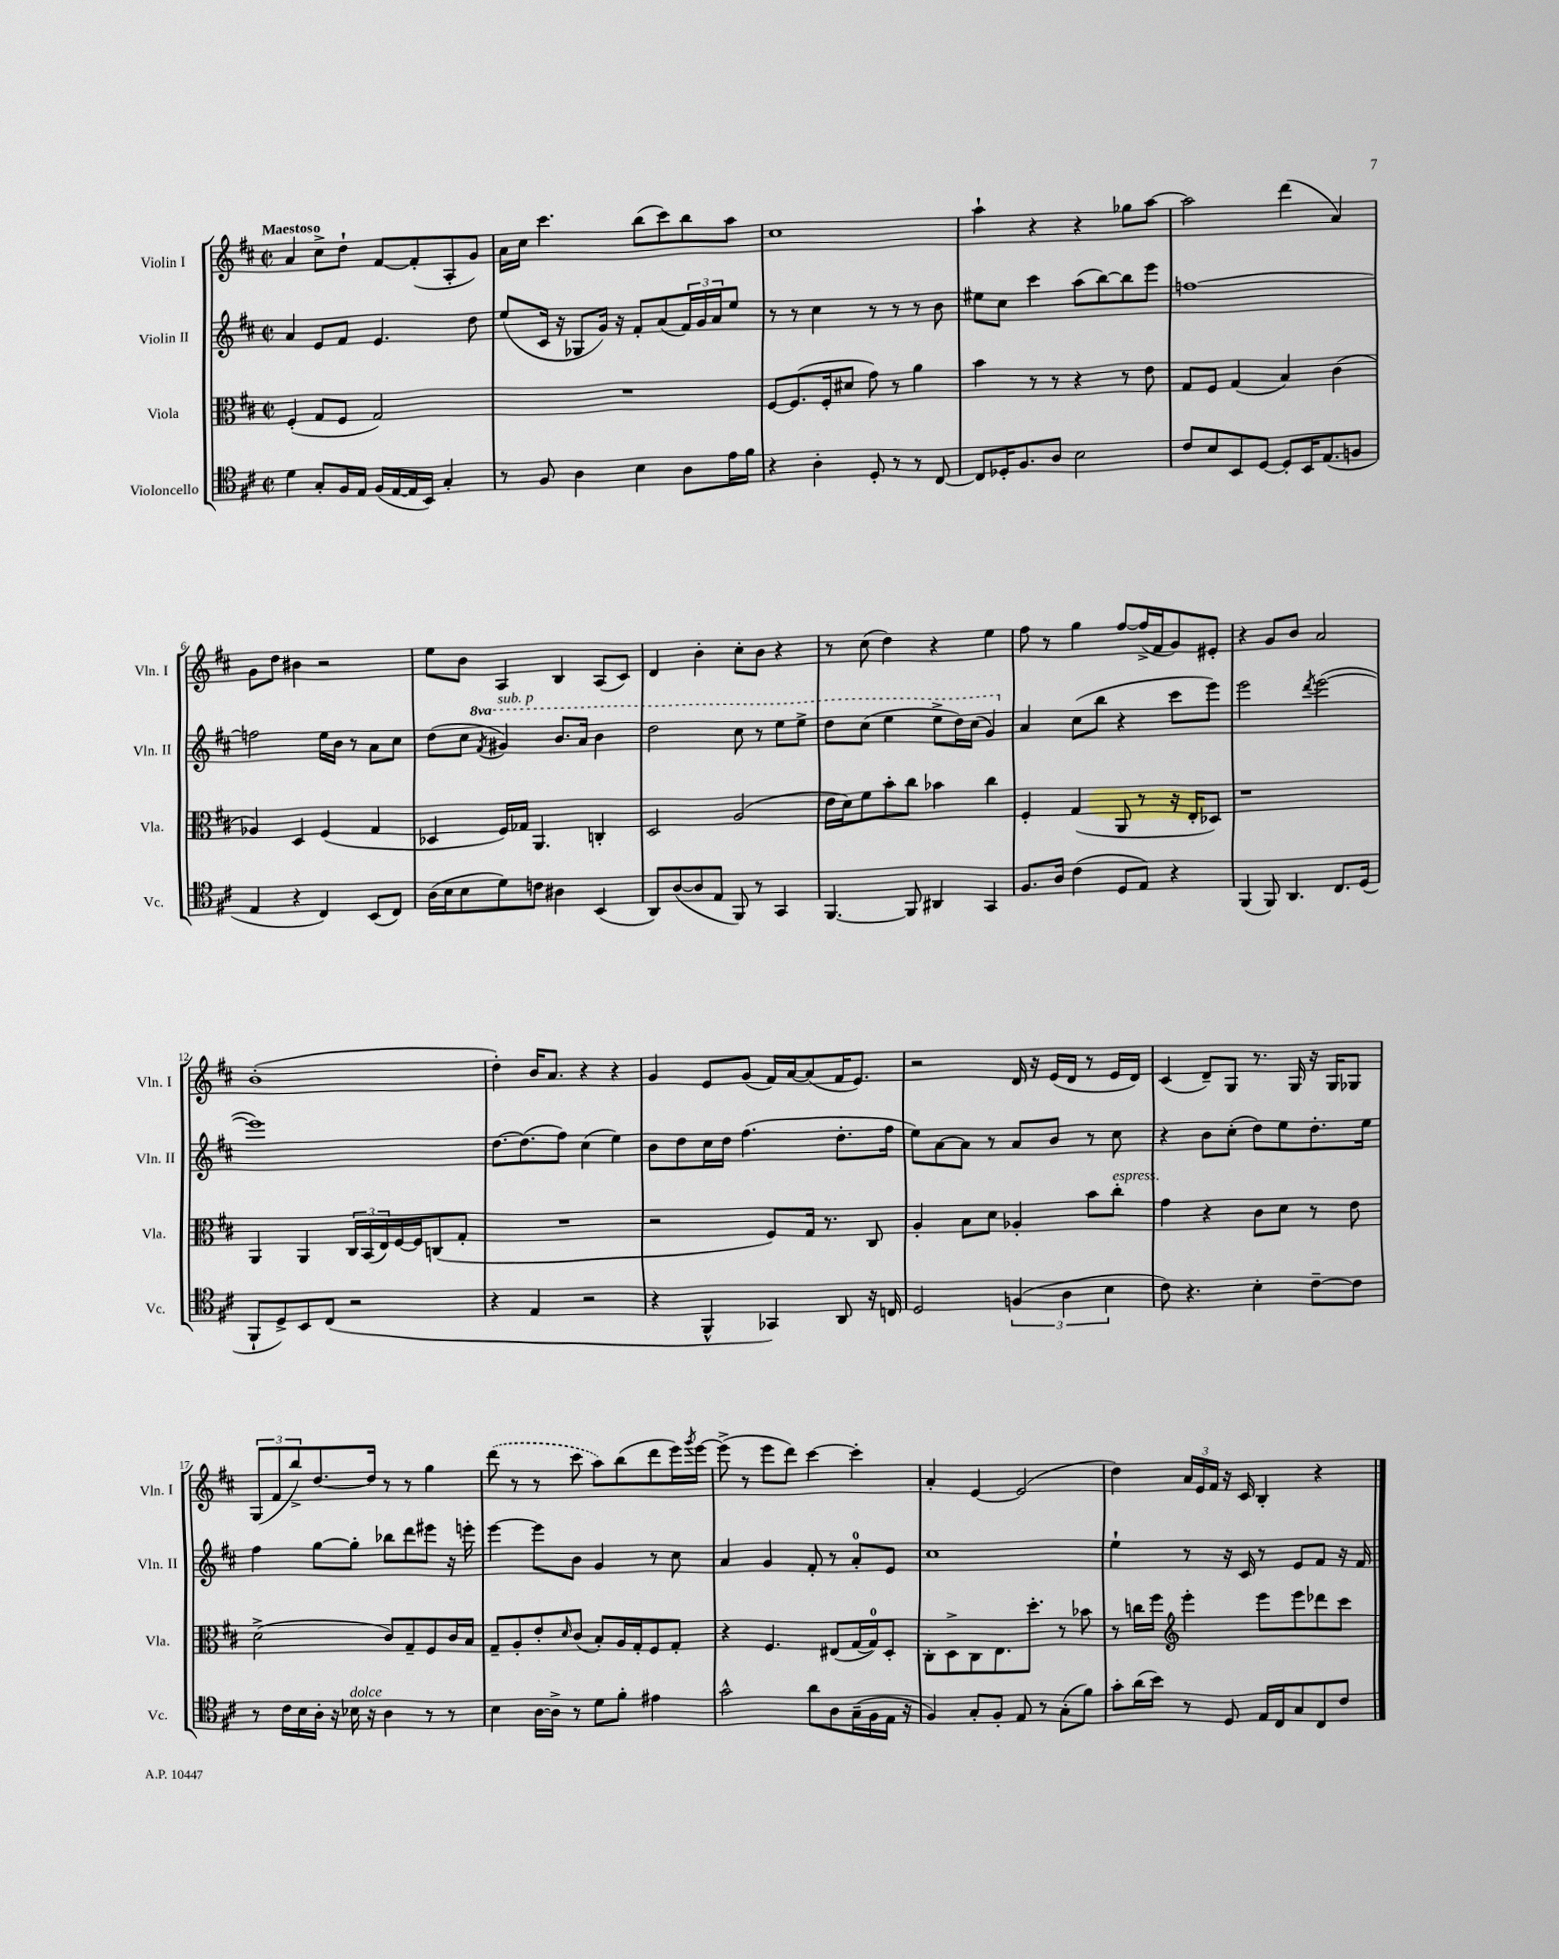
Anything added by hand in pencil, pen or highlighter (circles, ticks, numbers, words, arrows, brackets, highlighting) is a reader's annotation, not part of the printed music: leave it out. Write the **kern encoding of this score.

**kern	**kern	**kern	**kern
*staff4	*staff3	*staff2	*staff1
*clefC4	*clefC3	*clefG2	*clefG2
*k[f#c#]	*k[f#c#]	*k[f#c#]	*k[f#c#]
*M2/2	*M2/2	*M2/2	*M2/2
*met(c|)	*met(c|)	*met(c|)	*met(c|)
4d\	(4F#'/	4a/	4a/
8G'/L	8G/L	8e/L	8cc#^\L
16F#/L	8F#/J	8f#/J	8dd`\J
16E/JJ	.	.	.
(16F#/LL	2G/)	4.e/	[8f#/L
[16E/	.	.	.
16E/]	.	.	(8f#'/]
16BB/JJ)	.	.	.
4G'/	.	.	8A'/
.	.	8dd\	8g/J)
=	=	=	=
8r	1r	(8ee/L	16a\LL
.	.	.	16cc#\JJ
8F#/	.	16c#/Jk	4.ccc#\
.	.	16r	.
4A\	.	8G-/L	.
.	.	16g/Jk)	.
.	.	16r	.
4B\	.	8f#'/L	(8bb\L
.	.	(8a/	8ccc#\)
8A\L	.	24f#/L)	8bb\
.	.	24g/	.
.	.	24a/J	.
16e\L	.	8ee/J	8aa\J
16f#\JJ	.	.	.
=	=	=	=
4r	[8F#/L	8r	1cc#
.	(8.F#/]	8r	.
4A'\	.	4cc#\	.
.	16F#'/k	.	.
.	8d#/J	.	.
8D'/	8g\)	8r	.
8r	8r	8r	.
8r	4a\	8r	.
[8C#/	.	8b\	.
=	=	=	=
8C#/]L	4b\	8ee#\L	4aa`\
16D-'/K	.	8cc#\J	.
8.F#/	.	.	.
.	8r	4ccc#\	4r
8A/J	8r	.	.
2B\	4r	(8aa\L	4r
.	.	[8bb\)	.
.	8r	8bb\]	8gg-\L
.	8e\	8eee\J	[8aa\J
=	=	=	=
8c#/L	8G/L	[1ff	2aa\]
8B/	8F#/J	.	.
8BB/	(4G/	.	.
[8D/J	.	.	.
8D'/]L	4B/)	.	(4ddd\
16BB/K	.	.	.
(8.E/	.	.	.
.	(4c#\	.	4a/)
8F/J	.	.	.
=	=	=	=
4E/	4A-/)	2ff\]	8g\L
.	.	.	8dd\J
4r	4D/	.	4b#\
4C#/)	(4F#/	16ee\LL	2r
.	.	16b\JJ	.
.	.	8r	.
(8BB/L	4G/	8a\L	.
8C#/J)	.	8cc#\J	.
=	=	=	=
(16A\LL	4D-/	(8dd\L	8ee\L
16B\J	.	.	.
8B\	.	8cc#\J	8b\J
.	.	8qff#/	.
8d\)	16F#/LL)	4gg#/)	4A/
.	16G-/JJ	.	.
8c\J	4.AA/	.	.
4A#\	.	8.bb/L	4B/
.	.	16aa/Jk	.
(4BB/	4C'/	4bb\	(8A/L
.	.	.	8c#/J)
=	=	=	=
8AA/L)	2D/	2ddd\	4d/
([8A/	.	.	.
8A/]	.	.	4b'\
8E/J	.	.	.
8FF#/)	(2A/	8ccc#\	8cc#'\L
8r	.	8r	8b\J
4GG/	.	8eee\L	4r
.	.	8eee^\J	.
=	=	=	=
[4.FF#/	16e\LL	8ddd\L	8r
.	16d\J)	.	.
.	8f#\	(8ccc#\J	(8cc#\
.	8b'\	4eee\	4dd\)
8FF#/]	8cc#\J	.	.
4AA#/	4b-\	8eee^\L	4r
.	.	16ddd\L)	.
.	.	(16ccc#\JJ	.
4GG/	4cc#\	4gg/)	4ee\
=	=	=	=
8.F#/L	4F#'/	4a/	8ff#\
.	.	.	8r
16A/Jk	.	.	.
(4c#\	(4G/	(8cc#\L	4gg\
.	.	8bb\J	.
8D/L	8AA/	4r	[8ff#/L
8E/J)	8r	.	(16ff#^/]L
.	.	.	16f#/J
4r	16r	8ccc#\L	8g/)
.	16E'/LK	.	.
.	8D-/J)	8eee\J)	8e#'/J
=	=	=	=
(4FF#/	1r	2eee\	4r
8FF#/)	.	.	8g/L
4.AA/	.	.	8b/J
.	.	8qddd/	.
.	.	([2eee\	2a/
8.C#/L	.	.	.
(16D/Jk	.	.	.
=	=	=	=
8FF#`/L	4AA/	1eee])	(1b'
8D^/)	.	.	.
8BB/	4AA/	.	.
(8C#/J	.	.	.
2r	24C#/LL	.	.
.	(24BB/	.	.
.	24E/)	.	.
.	[16F#/	.	.
.	16F#/]J	.	.
.	(8C/	.	.
.	8G'/J	.	.
=	=	=	=
4r	1r	[8.dd\L	4dd'\)
.	.	(8.dd\]	.
4E/	.	.	16b/LK
.	.	.	8.a/J
.	.	8ff#\J)	.
2r	.	(4cc#\	4r
.	.	4ee\)	4r
=	=	=	=
4r	2r	8b\L	4g/
.	.	8dd\	.
4FF#^^/	.	16cc#\L	8e/L
.	.	16dd\JJ	.
.	.	(4.ff#\	(8g/J
4GG-/)	8F#/L)	.	16f#/LL)
.	.	.	[16a/J
.	16G/Jk	.	(8a/]
.	8.r	.	.
8AA/	.	8.dd'\L	16f#/K
.	.	.	8.e/J)
16r	8C#/	.	.
16C/	.	16ff#\Jk	.
=	=	=	=
2D/	4A'/	8ee\L)	2r
.	.	[8a\	.
.	8B\L	8a\]J	.
.	8d\J	8r	.
(6F/	4A-'/	8a/L	16d/
.	.	.	16r
.	.	8b/J	(16e/LL
6A\	.	.	.
.	.	.	16d/JJ
.	8b\L	8r	8r
6B\	.	.	.
.	8cc#'\J	8cc#\	16e/LL
.	.	.	16d/JJ)
=	=	=	=
8c#\)	4g\	4r	(4c#/
4.r	.	.	.
.	4r	8b\L	8d~/L)
.	.	(8cc#'\J	8G/J
4B'\	8c#\L	8dd\L)	8.r
.	8d\J	8ee\	.
.	.	.	16G/
[8c#~\L	8r	8.dd'\	16r
.	.	.	16G/LK
8c#\]J	8e\	.	8G-/J
.	.	16ee\Jk	.
=	=	=	=
8r	(2d^\	4ff#\	(12G/L
.	.	.	12f#/
16c#\LL	.	.	.
.	.	.	12bb^/)
16B\	.	.	.
16A'\JJ	.	[8gg\L	[8.dd/
16r	.	.	.
16B-\	.	8gg'\]J	.
16r	.	.	16dd/]Jk
4A\	8c#/L)	8bb-\L	8r
.	8G~/	8ddd\	8r
8r	8F#/	8eee#\J	4gg\
8r	16c#/L	16r	.
.	16B/JJ	16eee'\	.
=	=	=	=
4B\	8G~/L	[4eee\	(8ddd\
.	8A'/	.	8r
[16A\LL	8e'/	8eee\]L	8r
16A^\]JJ	.	.	.
.	16qqd/	.	.
8r	(8c#/J	8b\J	8ccc#\
8d\L	8B'/L)	4g/	8aa\L)
8f#'\J	16A/L	.	(8bb\
.	16G'/J	.	.
4e#\	8F#/	8r	8ddd\
.	8G'/J	8cc#\	16eee\L)
.	.	.	8qggg/
.	.	.	[16eee\JJ
=	=	=	=
2g^^\	4r	4a/	(8eee^\]
.	.	.	8r
.	4.F#/	4g/	8eee\L
.	.	.	8ddd\J)
8a\L	.	8f#'/	[4ccc#\
8A\	(8E#/L	8r	.
(16G~\L	[16G/L	8a'/L	4ccc#'\]
16F#\	16G/]J)	.	.
16E\JJ	8D'/J	8e/J	.
16r	.	.	.
=	=	=	=
4F#/)	8C#'\L	1cc#	4a'/
.	8D^\	.	.
8G'/L	8C#\	.	[4e/
8F#'/J	8.E\	.	.
8E/	.	.	(2e/]
.	8.dd'\J	.	.
8r	.	.	.
(8G'\L	8r	.	.
8f#\J)	8b-\	.	.
=	=	=	=
8g'\L	8r	4ee`\	4dd\)
(16a\L	16cc\LL	.	.
16b\JJ)	16ff#\JJ	.	.
*	*clefG2	*	*
8r	4eee'\	8r	24a/LL
.	.	.	24e/
.	.	.	24f#/JJ
8D/	.	16r	16r
.	.	16c#/	16c#/
16E/LL	8eee\L	8r	4B'/
16C#/J	.	.	.
8G/	8eee\	8e/L	.
8C#/	8ddd-\	8f#/J	4r
8c#/J	8ccc#\J	16r	.
.	.	16f#/	.
==	==	==	==
*-	*-	*-	*-
